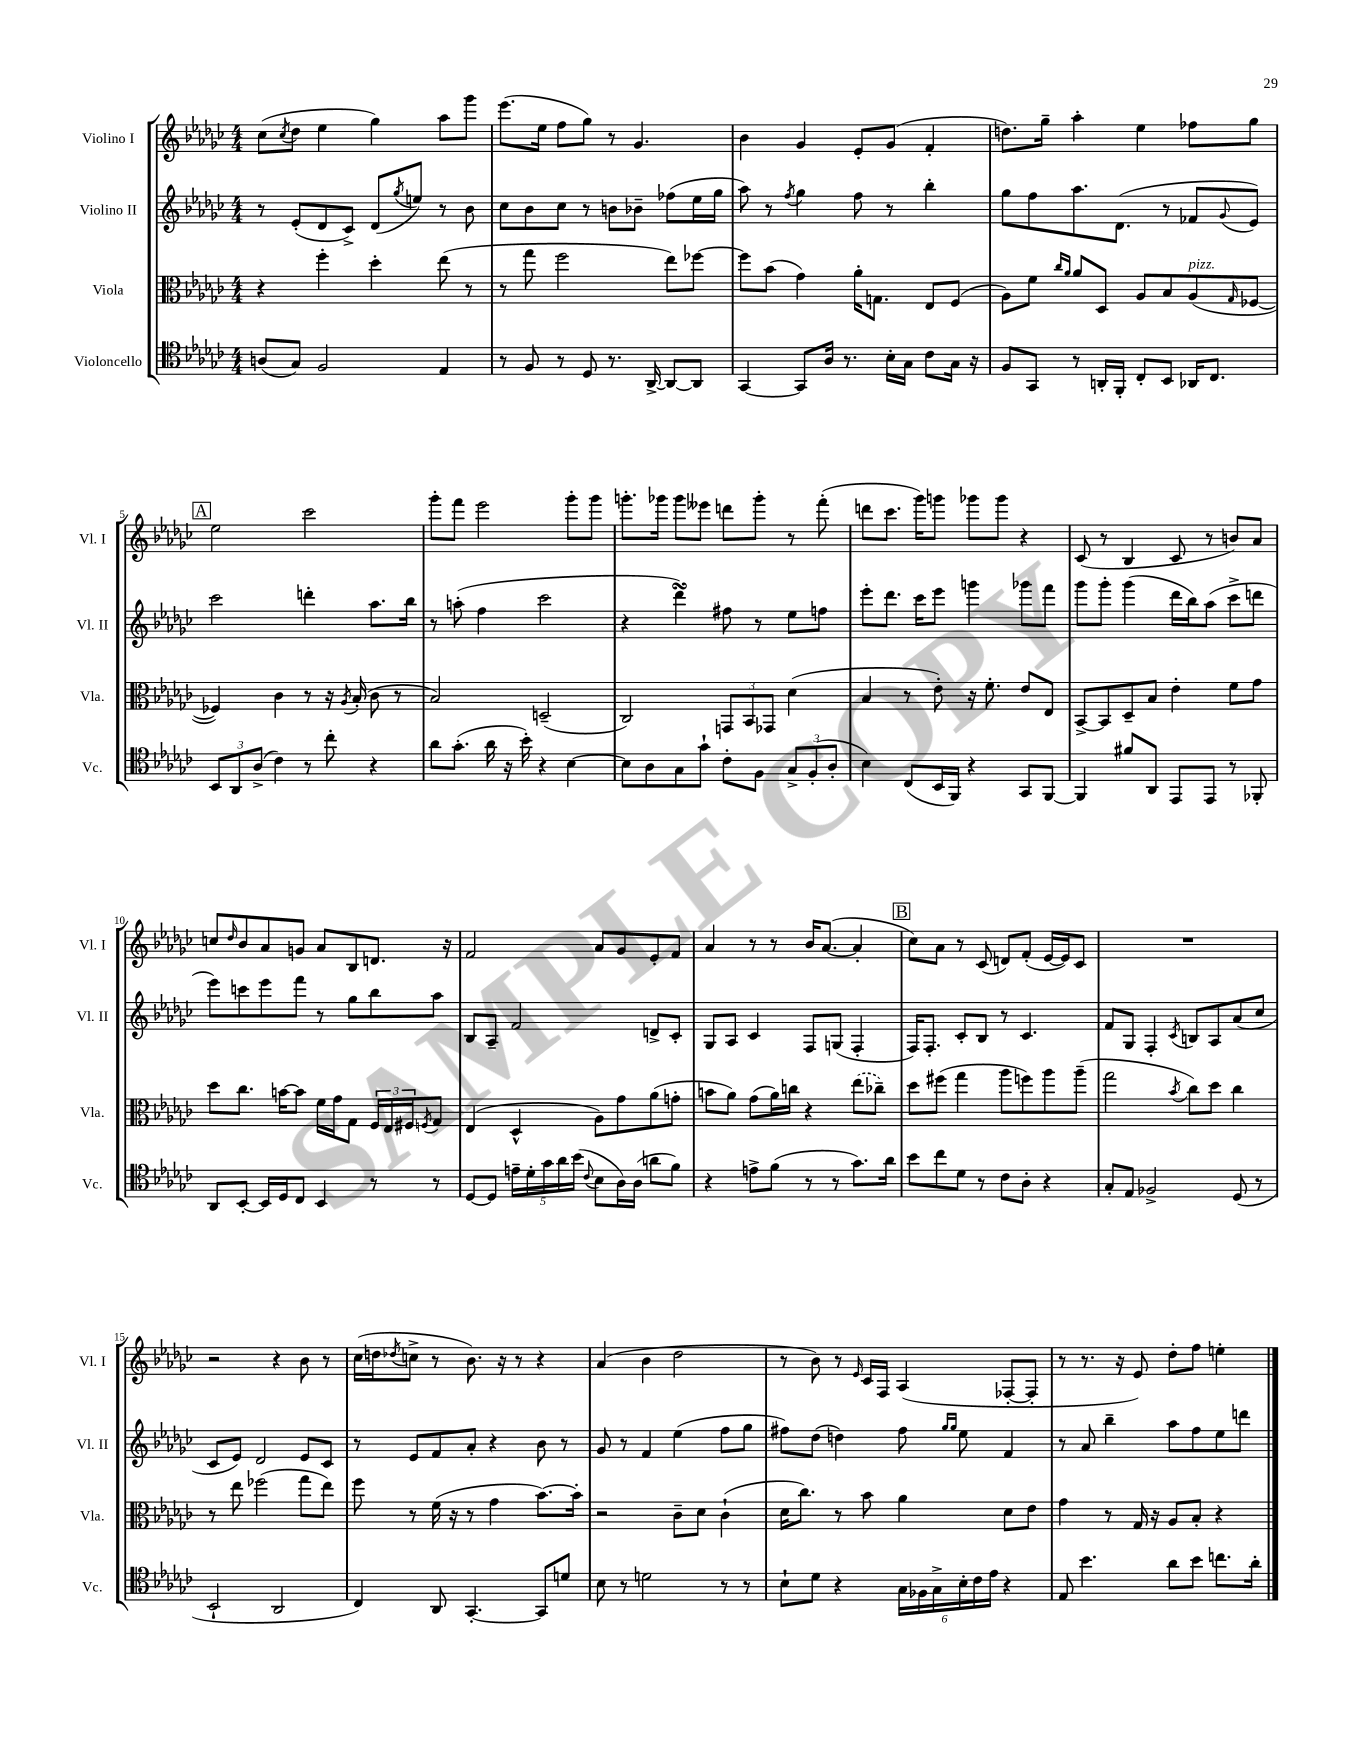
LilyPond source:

<<
\new StaffGroup <<
\new Staff = "s0" \with { instrumentName = "Violino I" shortInstrumentName = "Vl. I" } {
    \clef treble \key ges \major \numericTimeSignature \time 4/4
    ces''8( \acciaccatura { ces''8 } des''8 ees''4 ges''4) aes''8 ges'''8 |
    ees'''8.( ees''16 f''8 ges''8) r8 ges'4. |
    bes'4 ges'4 ees'8-. ges'8( f'4-. |
    d''8.) ges''16-- aes''4-. ees''4 fes''8 ges''8 |
    \mark \markup { \box "A" } ees''2 ces'''2 |
    ges'''8-. f'''8 ees'''2 ges'''8-. ges'''8 |
    g'''8.-. ges'''16 ges'''8 eeses'''8 d'''8 ges'''8-. r8 f'''8-.( |
    d'''8 ces'''8. ges'''16) g'''8 ges'''8 ges'''8 r4 |
    ces'8( r8 bes4 ces'8 r8 b'8) aes'8 |
    c''8 \grace { des''16 } bes'8 aes'8 g'8 aes'8 bes8 d'8. r16 |
    f'2 aes'8 ges'8 ees'8-. f'8 |
    aes'4 r8 r8 bes'16 aes'8.~( aes'4-. |
    \mark \markup { \box "B" } ces''8) aes'8 r8 ces'8( d'8) f'8-.( ees'16~ ees'16) ces'8 |
    R1 |
    r2 r4 bes'8 r8 |
    ces''16( d''16 \acciaccatura { des''8 } c''8-> r8 bes'8.) r16 r8 r4 |
    aes'4( bes'4 des''2 |
    r8 bes'8) r8 \grace { ees'16 } ces'16 f16 aes4( fes8~-. fes8-. |
    r8 r8. r16 ees'8) des''8-. f''8 e''4-. \bar "|." |
}
\new Staff = "s1" \with { instrumentName = "Violino II" shortInstrumentName = "Vl. II" } {
    \clef treble \key ges \major \numericTimeSignature \time 4/4
    r8 ees'8-.( des'8 ces'8->) des'8( \acciaccatura { ges''8 } e''8) r8 bes'8 |
    ces''8 bes'8 ces''8 r8 b'8 bes'8-- fes''8( ees''16 ges''16 |
    aes''8) r8 \acciaccatura { f''8 } ges''4 f''8 r8 bes''4-. |
    ges''8 f''8 aes''8. des'8.( r8 fes'8 \appoggiatura { ges'8 } ees'8) |
    \mark \markup { \box "A" } ces'''2 d'''4-. aes''8. bes''16 |
    r8 a''8-.( f''4 ces'''2 |
    r4 des'''4\turn) fis''8 r8 ees''8 f''8 |
    ees'''8-. des'''8. ces'''16 ees'''8 g'''4 ges'''8 f'''8 |
    ges'''8 ges'''8-. ges'''4( des'''16 bes''16) aes''8( ces'''8-> d'''8 |
    ees'''8) c'''8 ees'''8 f'''8 r8 ges''8 bes''8 aes''8 |
    bes8 aes8-- f'2 d'8-> ces'8-. |
    ges8 aes8 ces'4 f8 g8( f4-. |
    \mark \markup { \box "B" } f16) f8.-. ces'8-. bes8 r8 ces'4. |
    f'8 ges8 f4-. \acciaccatura { ces'8 } b8 aes8 aes'8( ces''8 |
    ces'8 ees'8) des'2 ees'8 ces'8 |
    r8 ees'8 f'8 aes'8-. r4 bes'8 r8 |
    ges'8 r8 f'4 ees''4( f''8 ges''8 |
    fis''8) des''8( d''4) fis''8 \grace { ges''16 ges''16 } ees''8 f'4 |
    r8 aes'8 bes''4-- aes''8 f''8 ees''8 d'''8 \bar "|." |
}
\new Staff = "s2" \with { instrumentName = "Viola" shortInstrumentName = "Vla." } {
    \clef alto \key ges \major \numericTimeSignature \time 4/4
    r4 f''4-. des''4-. ees''8( r8 |
    r8 ges''8 f''2 ees''8) fes''8~ |
    fes''8 bes'8( ges'4) aes'16-. g8. ees8 f8( |
    aes8) f'8 \grace { ces''16 aes'16 } aes'8 des8 aes8 bes8 aes8^\markup { \italic "pizz." }( \grace { ges16 } fes8~ |
    \mark \markup { \box "A" } fes4) ces'4 r8 r16 \acciaccatura { aes8 } bes16-.( ces'8 r8 |
    bes2) d2--( |
    ces2) \tuplet 3/2 { g,8 bes,8 ges,8 } des'4( |
    bes4 r8 ees'8-.) r16 f'8.-. ees'8 ees8 |
    bes,8~-> bes,8 des8-- bes8 ees'4-. f'8 ges'8 |
    des''8 ces''8. b'16~ b'8 f'16 ges'16 ges8 \tuplet 3/2 { f16 ees16 fis16 } \acciaccatura { f8 } ges8 |
    ees4( des4-^ aes8) ges'8 aes'8( g'8-. |
    b'8 aes'8) ges'8( aes'16) c''16 r4 \once \slurDashed ees''8( ces''8--) |
    \mark \markup { \box "B" } des''8 fis''8( ges''4 aes''8 f''8) aes''8 aes''8--( |
    ges''2 \acciaccatura { bes'8 } ces''8) des''8 ces''4 |
    r8 ees''8 fes''2( ges''8 ees''8) |
    f''8 r8 f'16( r16 r8 ges'4 bes'8.~) bes'16-. |
    r2 ces'8-- des'8 ces'4-!( |
    des'16 ces''8.) r8 bes'8 aes'4 des'8 ees'8 |
    ges'4 r8 ges16 r16 aes8 bes8-. r4 \bar "|." |
}
\new Staff = "s3" \with { instrumentName = "Violoncello" shortInstrumentName = "Vc." } {
    \clef tenor \key ges \major \numericTimeSignature \time 4/4
    a8( ges8) f2 ees4 |
    r8 f8 r8 des8 r8. aes,16~-> aes,8~ aes,8 |
    ges,4~ ges,8 aes16 r8. bes16-. ges16 ces'8 ges16 r16 |
    f8 ges,8 r8 a,16-. f,16-. ces8-. bes,8 aes,16 ces8. |
    \mark \markup { \box "A" } \tuplet 3/2 { bes,8 aes,8 aes8->( } ces'4) r8 ces''8-. r4 |
    aes'8 ges'8.-.( aes'16 r16 bes'16-.) r4 bes4~ |
    bes8 aes8 ges8 ges'8-! ces'8-. f8 \tuplet 3/2 { ges8-> f8-.( aes8-. } |
    bes4) ces8( bes,16 f,16) r4 ges,8 f,8~ |
    f,4 fis'8 aes,8 ees,8 ees,8 r8 fes,8-. |
    aes,8 bes,8~-. bes,16 des16 ces8 bes,4 r8 r8 |
    des8~ des8 \tuplet 5/4 { e'16-- des'16-. ges'16 aes'16 bes'16( } \appoggiatura { ces'8 } bes8 aes16) aes16( a'8 f'8) |
    r4 e'8-> f'8( r8 r8 ges'8.) aes'16 |
    \mark \markup { \box "B" } bes'8 ces''8 des'8 r8 ces'8 aes8-. r4 |
    ges8-. ees8 fes2-> des8( r8 |
    bes,2-! aes,2 |
    ces4) aes,8 ges,4.~-. ges,8 d'8 |
    bes8 r8 d'2 r8 r8 |
    bes8-! des'8 r4 \tuplet 6/4 { ges16 fes16 ges16-> bes16-. ces'16 ees'16 } r4 |
    ees8 bes'4. aes'8 bes'8 c''8. aes'16-. \bar "|." |
}
>>
>>
